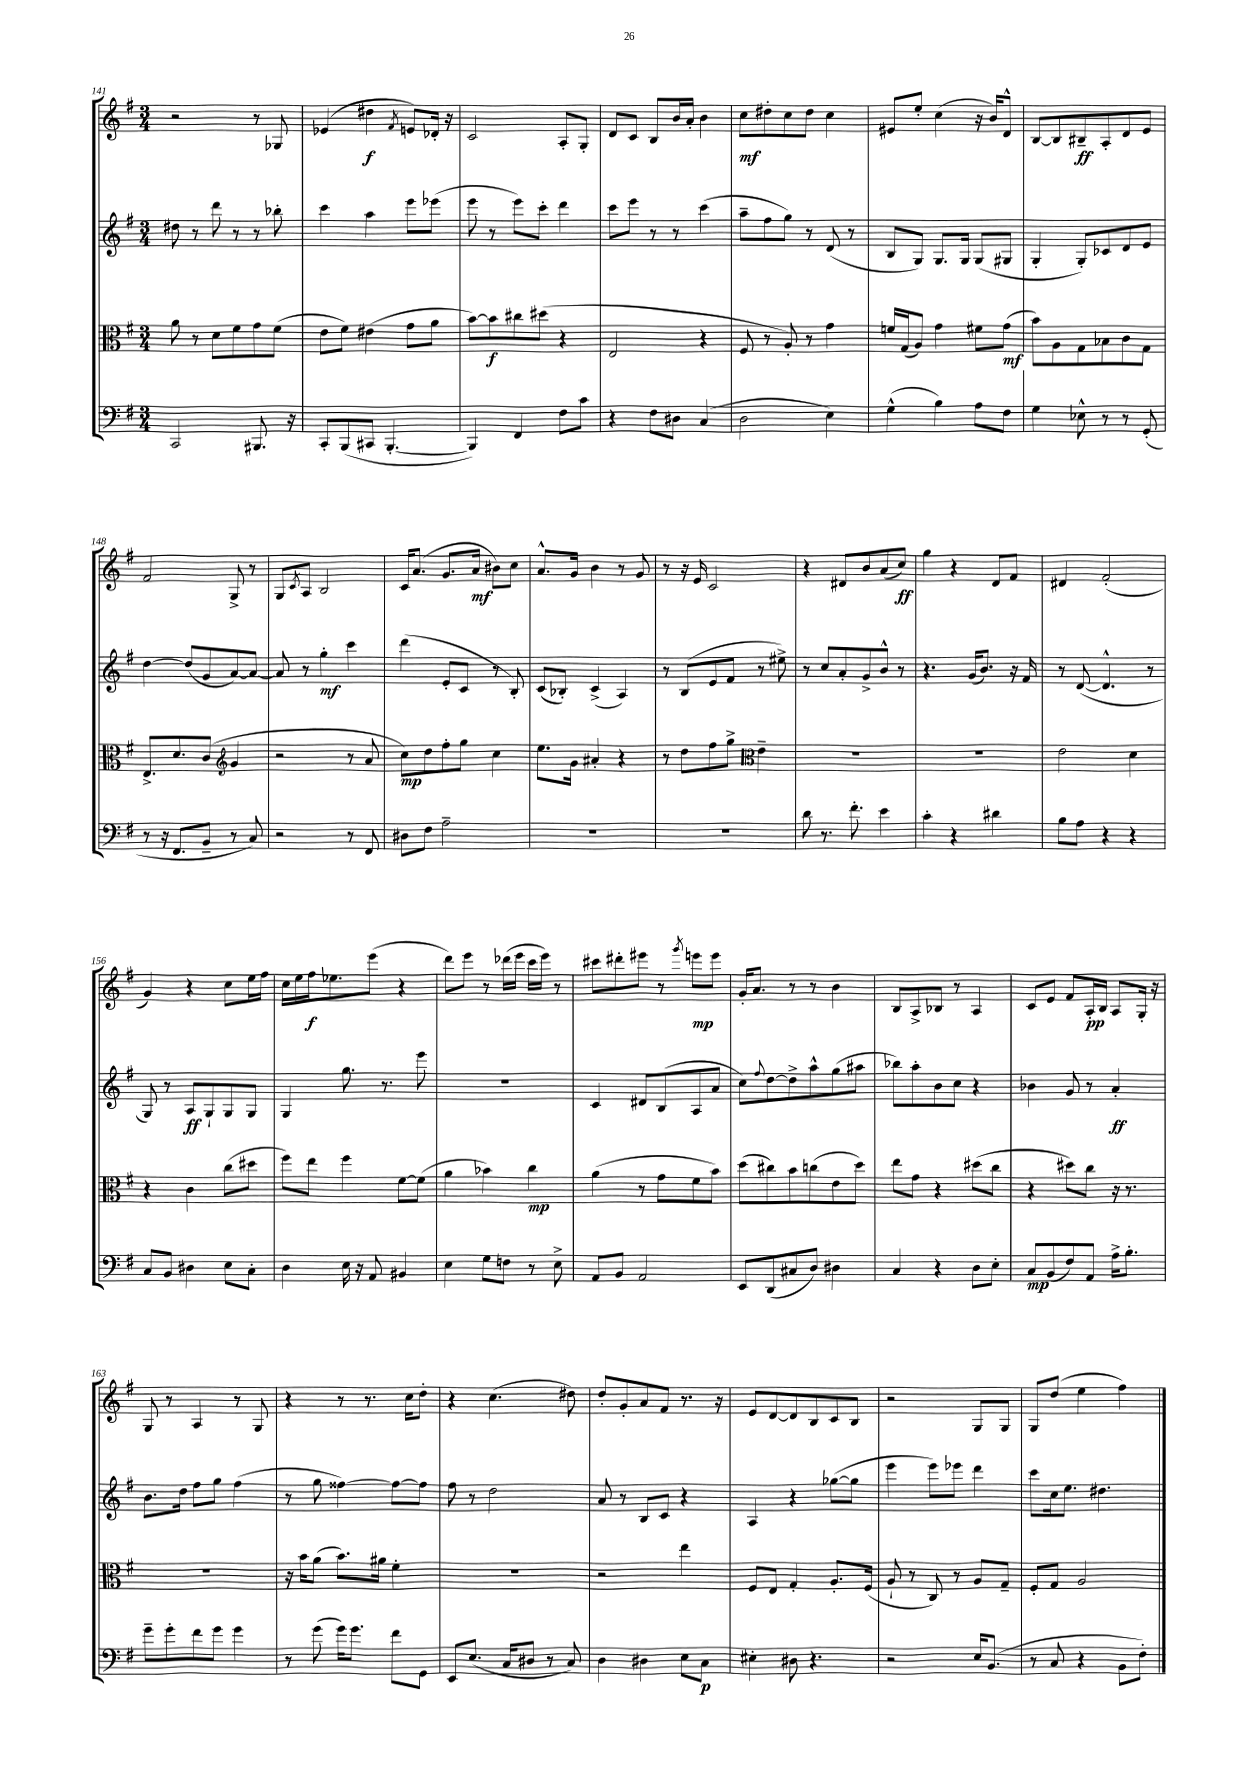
<<
\new StaffGroup <<
\new Staff = "s0" {
    \clef treble \key g \major \numericTimeSignature \time 3/4
    r2 r8 ges8 |
    ees'4( dis''4\f \acciaccatura { fis'8 } e'8) des'16-. r16 |
    c'2 a8-. g8-. |
    d'8 c'8 b8 b'16 a'16-. b'4 |
    c''8\mf dis''8-. c''8 dis''8 c''4 |
    eis'8 e''8-. c''4( r16 b'16) d'8-^ |
    b8~ b8 bis8--\ff a8-. d'8 e'8 |
    fis'2 g8-> r8 |
    g8 \acciaccatura { c'8 } a8 b2 |
    c'16 a'8.( g'8. a'16\mf bis'8) c''8 |
    a'8.-^ g'16 b'4 r8 g'8 |
    r8 r16 e'16 c'2 |
    r4 dis'8 b'8 a'8( c''8\ff) |
    g''4 r4 d'8 fis'8 |
    dis'4 fis'2-.( |
    g'4) r4 c''8 e''16 fis''16 |
    c''16 e''16 fis''16\f ees''8. e'''8( r4 |
    d'''8) e'''8 r8 des'''16( e'''16 c'''16 e'''16) r8 |
    cis'''8 dis'''8-. eis'''8 r8 \acciaccatura { g'''8 } e'''8\mp e'''8 |
    g'16-. a'8. r8 r8 b'4 |
    b8 a8-> bes8 r8 a4 |
    c'8 e'8 fis'8 a16-.\pp b16 a8 g16-. r16 |
    g8 r8 a4 r8 g8 |
    r4 r8 r8. c''16 d''8-. |
    r4 c''4.( dis''8) |
    d''8-. g'8-. a'8 fis'8 r8. r16 |
    e'8 d'8~ d'8 b8 c'8 b8 |
    r2 g8 g8 |
    g8 d''8( e''4 fis''4) \bar "|." |
}
\new Staff = "s1" {
    \clef treble \key g \major \numericTimeSignature \time 3/4
    dis''8 r8 d'''8 r8 r8 bes''8-. |
    c'''4 a''4 e'''8 ees'''8( |
    e'''8 r8 e'''8) c'''8-. d'''4 |
    c'''8 e'''8 r8 r8 c'''4( |
    a''8-- fis''8 g''8) r8 d'8( r8 |
    b8 g8) g8. g16 g8( gis8 |
    g4-. g8-.) ces'8 d'8 e'8 |
    d''4~ d''8( g'8 a'8~) a'8~ |
    a'8 r8 g''4-.\mf c'''4 |
    d'''4( e'8-. c'8 r8 b8-.) |
    c'8( bes8-.) c'4->( a4) |
    r8 b8( e'8 fis'8 r8 eis''8->) |
    r8 c''8 a'8-. g'8-> b'8-^ r8 |
    r4. g'16( b'8.) r16 fis'16 |
    r8 d'8~( d'4.-^ r8 |
    g8) r8 a8\ff g8-! g8 g8 |
    g4 g''8. r8. e'''8 |
    R2. |
    c'4 dis'8 b8( a8 a'8 |
    c''8) \appoggiatura { fis''8 } d''8~ d''8-> a''8-^ g''8( ais''8 |
    bes''8) a''8-. b'8 c''8 r4 |
    bes'4 g'8 r8 a'4-.\ff |
    b'8. d''16 fis''8 g''8 fis''4( |
    r8 g''8 fisis''4~) fisis''8~ fisis''8 |
    fis''8 r8 d''2 |
    a'8 r8 b8 c'8 r4 |
    a4 r4 ges''8~( ges''8 |
    e'''4 e'''8) ees'''8 d'''4 |
    c'''8 c''16 e''8. dis''4. \bar "|." |
}
\new Staff = "s2" {
    \clef alto \key g \major \numericTimeSignature \time 3/4
    a'8 r8 d'8 fis'8 g'8 fis'8( |
    e'8 fis'8) eis'4( g'8 a'8 |
    b'8~) b'8\f cis''8 dis''8( r4 |
    e2 r4 |
    fis8 r8 a8-.) r8 g'4 |
    f'16 g16( a8) g'4 fis'8 g'8\mf( |
    b'8) a8 g8 bes8 c'8 g8 |
    e8.-> d'8. c'8( \clef treble g'4 |
    r2 r8 a'8 |
    c''8\mp) d''8 fis''8-. g''8 c''4 |
    e''8. g'16 ais'4-. r4 |
    r8 d''8 fis''8 g''8-> \clef alto e'4-- |
    R2. |
    R2. |
    e'2 d'4 |
    r4 c'4 c''8( dis''8 |
    fis''8) e''8 fis''4 fis'8~ fis'8( |
    a'4 bes'4) c''4\mp |
    a'4( r8 g'8 fis'8 b'8) |
    d''8( cis''8) b'8 c''8( e'8 d''8) |
    e''8 g'8 r4 dis''8( c''8 |
    r4 dis''8) c''8 r16 r8. |
    R2. |
    r16 b'16 a'8( b'8.) ais'16 fis'4-. |
    R2. |
    r2 e''4 |
    fis8 e8 g4-. a8.-. fis16( |
    a8-! r8 c8) r8 a8 g8-- |
    fis8-. g8 a2 \bar "|." |
}
\new Staff = "s3" {
    \clef bass \key g \major \numericTimeSignature \time 3/4
    c,2 bis,,8. r16 |
    c,8-. b,,8( cis,8 b,,4.~-. |
    b,,4) fis,4 fis8 c'8 |
    r4 fis8 dis8 c4( |
    d2 e4) |
    g4-^( b4) a8 fis8 |
    g4 ees8-^ r8 r8 g,8-.( |
    r8 r16 fis,8. b,8-- r8 c8) |
    r2 r8 fis,8 |
    dis8 fis8 a2-- |
    R2. |
    R2. |
    d'8 r8. fis'8.-. e'4 |
    c'4-. r4 dis'4 |
    b8 a8 r4 r4 |
    c8 b,8 dis4 e8 c8-. |
    d4 e16 r16 a,8 bis,4 |
    e4 g8 f8 r8 e8-> |
    a,8 b,8 a,2 |
    e,8 d,8( cis8 d8) dis4 |
    c4 r4 d8 e8-. |
    c8\mp b,8( fis8) a,8 a16-> b8.-. |
    g'8-- g'8-. fis'8 g'8 g'4 |
    r8 g'8( g'16) g'8. fis'8 g,8 |
    e,8 e8.( c16 dis8 r8 c8) |
    d4 dis4 e8 c8\p |
    eis4-. dis8 r4. |
    r2 e16 b,8.( |
    r8 c8 r4 b,8 fis8-.) \bar "|." |
}
>>
>>
\layout { \context { \Score currentBarNumber = #141 } }
